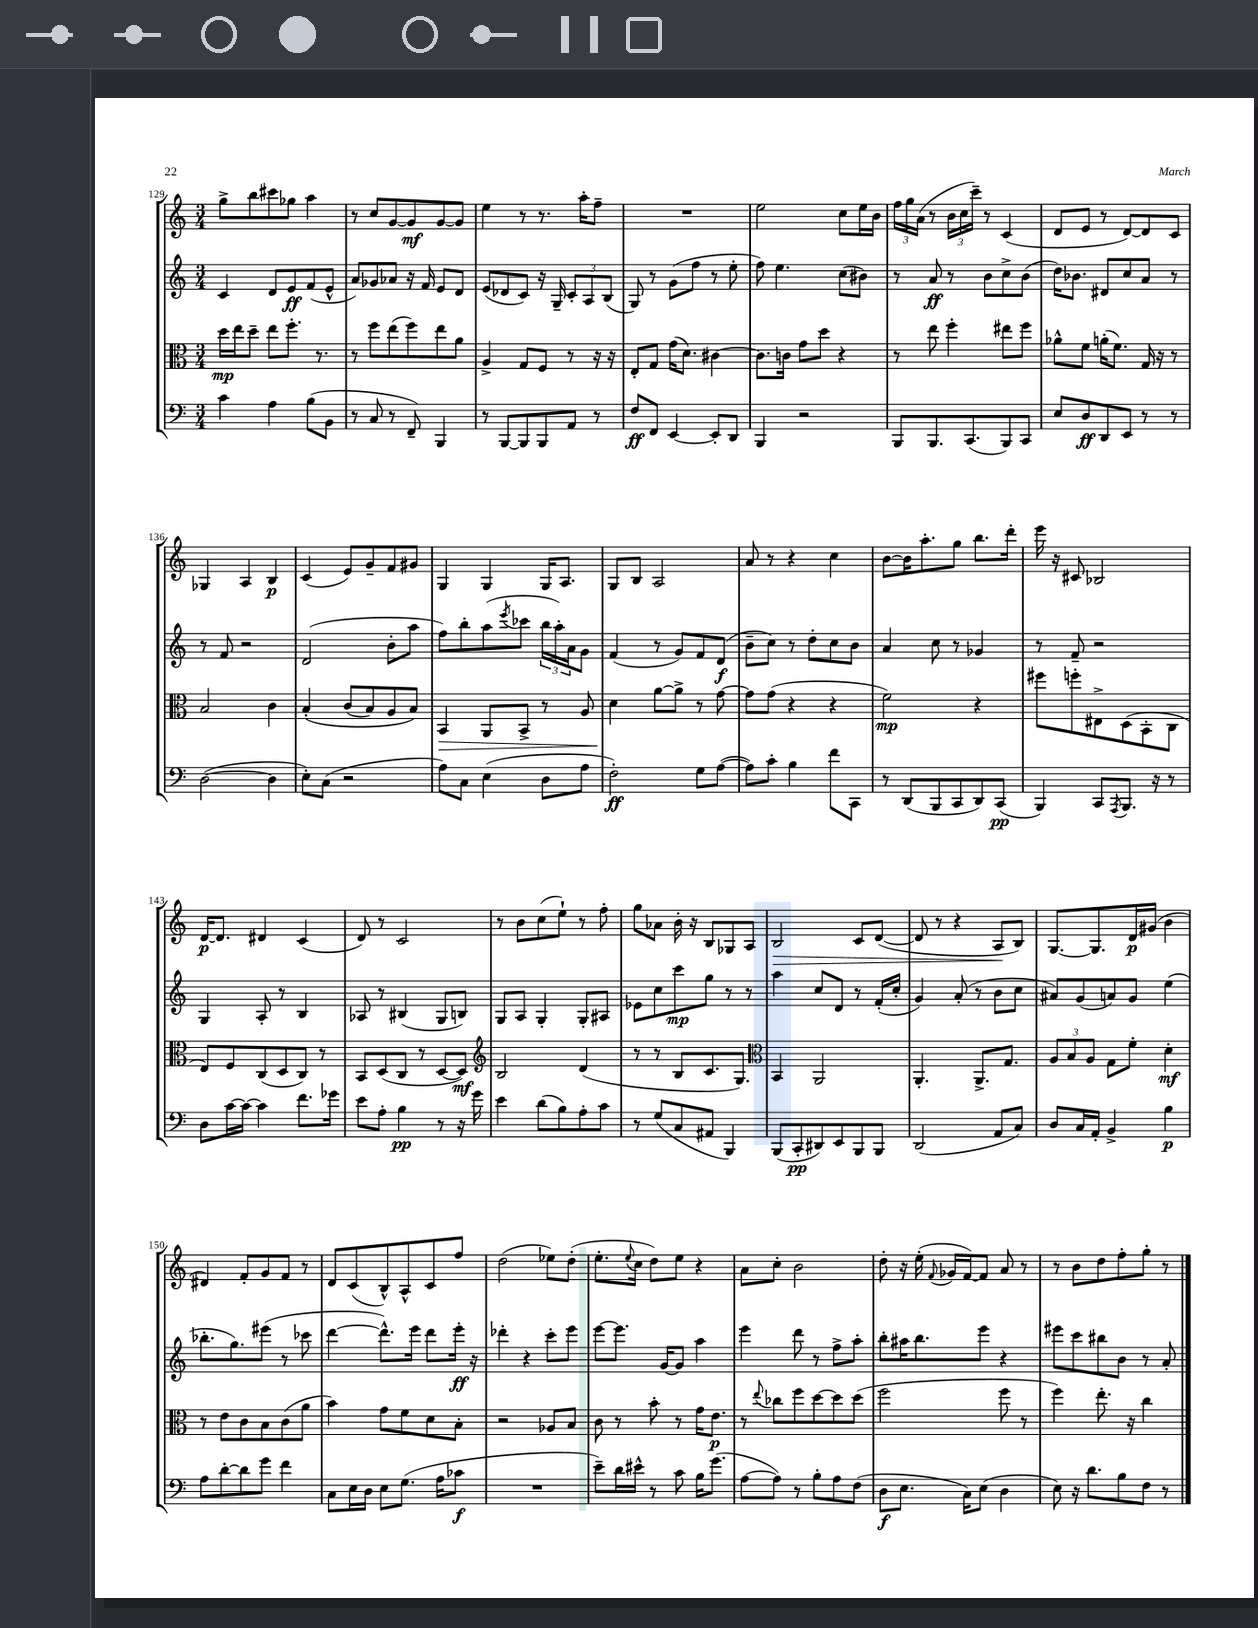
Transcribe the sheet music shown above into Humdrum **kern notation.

**kern	**dynam	**kern	**dynam	**kern	**dynam	**kern	**dynam
*part4	*part4	*part3	*part3	*part2	*part2	*part1	*part1
*staff4	*staff4	*staff3	*staff3	*staff2	*staff2	*staff1	*staff1
*clefF4	*	*clefC3	*	*clefG2	*	*clefG2	*
*k[]	*	*k[]	*	*k[]	*	*k[]	*
*M3/4	*	*M3/4	*	*M3/4	*	*M3/4	*
=129	=129	=129	=129	=129	=129	=129	=129
4c\	.	16dd\LL	mp	4c/	.	8gg^\L	.
.	.	16ee\J	.	.	.	.	.
.	.	8dd~\J	.	.	.	8bb\	.
4A\	.	8ee\L	.	8d/L	.	8ccc#X\	.
.	.	8.ff'\J	.	8e/	ff	8gg-X\J	.
(8B\L	.	.	.	(8f/	.	4aa\	.
.	.	8.r	.	.	.	.	.
8BB\J	.	.	.	8e^^/J	.	.	.
=130	=130	=130	=130	=130	=130	=130	=130
8r	.	8r	.	8a/L)	.	8r	.
8C/	.	8ff\L	.	8g-X/	.	8cc/L	.
8r	.	(8ee\	.	8a-X/J	.	[8g/	.
8FF~/)	.	8ff\)	.	16r	.	8g/]	mf
.	.	.	.	16f/	.	.	.
4BBB/	.	8ee\	.	8e/L	.	[8g/	.
.	.	8a\J	.	8d/J	.	8g/J]	.
=131	=131	=131	=131	=131	=131	=131	=131
8r	.	4A^/	.	(8e/L	.	4ee\	.
[8BBB/L	.	.	.	8d-X/	.	.	.
8BBB/]	.	8G/L	.	8c/J)	.	8r	.
8BBB/	.	8F/J	.	16r	.	8.r	.
.	.	.	.	16G~/	.	.	.
8AA/J	.	8r	.	12c'/L	.	.	.
.	.	.	.	.	.	16aa'\KL	.
.	.	.	.	12A/	.	.	.
8r	.	16r	.	.	.	8ff~\J	.
.	.	.	.	(12B/J	.	.	.
.	.	16r	.	.	.	.	.
=132	=132	=132	=132	=132	=132	=132	=132
8F/L	ff	8E'/L	.	8G/)	.	2.r	.
8FF/J	.	8G/J	.	8r	.	.	.
[4EE/	.	(16g\KL	.	(8g\L	.	.	.
.	.	8.d\J)	.	.	.	.	.
.	.	.	.	8ff\J	.	.	.
8EE'/L]	.	[4c#X\	.	8r	.	.	.
8DD/J	.	.	.	8ee'\	.	.	.
=133	=133	=133	=133	=133	=133	=133	=133
4BBB/	.	8.c#\L]	.	8ff\)	.	2ee\	.
.	.	.	.	4.ee\	.	.	.
.	.	16cn\Jk	.	.	.	.	.
2r	.	8g\L	.	.	.	.	.
.	.	8dd\J	.	.	.	.	.
.	.	4r	.	(8cc\L	.	8cc\L	.
.	.	.	.	8b#X\J)	.	16ee\L	.
.	.	.	.	.	.	16b\JJ	.
=134	=134	=134	=134	=134	=134	=134	=134
8BBB/L	.	8r	.	8r	.	24ff\LL	.
.	.	.	.	.	.	24gg\	.
.	.	.	.	.	.	(24a\JJ	.
8.BBB/	.	8ee\	.	8a/	ff	8r	.
.	.	4ff'\	.	8r	.	24b\LL	.
.	.	.	.	.	.	24cc\	.
(8.CC/	.	.	.	.	.	.	.
.	.	.	.	.	.	24ccc~\JJ)	.
.	.	.	.	8b\L	.	8r	.
8BBB/)	.	8ee#X\L	.	8cc^\	.	(4c/	.
8CC/J	.	8ff\J	.	(8b\J	.	.	.
=135	=135	=135	=135	=135	=135	=135	=135
8E/L	.	8a-X^^\L	.	16dd\KL)	.	8d/L	.
.	.	.	.	8.b-X\J	.	.	.
8D/	ff	8f\J	.	.	.	8e/J	.
8DD/	.	(16an'\KL	.	8d#X/L	.	8r	.
.	.	8.f\J)	.	.	.	.	.
8EE/J	.	.	.	8cc/	.	[8d/L)	.
8r	.	16G/	.	8a/J	.	8d/]	.
.	.	16r	.	.	.	.	.
8r	.	8r	.	8r	.	8c/J	.
!!LO:LB:g=z
=136	=136	=136	=136	=136	=136	=136	=136
([2D\	.	2B/	.	8r	.	4G-X/	.
.	.	.	.	8f/	.	.	.
.	.	.	.	2r	.	4A/	.
4D\]	.	4c\	.	.	.	4B/	p
=137	=137	=137	=137	=137	=137	=137	=137
8E'\L)	.	(4B'/	.	(2d/	.	(4c/	.
(8C\J	.	.	.	.	.	.	.
2r	.	(8c/L	.	.	.	8e/L)	.
.	.	8B/)	.	.	.	8g~/	.
.	.	8A/	.	8b'\L	.	8f/	.
.	.	8B/J)	.	8aa\J	.	8g#X/J	.
=138	=138	=138	=138	=138	=138	=138	=138
!	!	!	!LO:HP:b	!	!	!	!
8A\L)	.	4BB/	>	8ff\L)	.	4G/	.
8C\J	.	.	.	8bb'\	.	.	.
(4E\	.	8AA/L	.	(8aa\	.	4G/	.
.	.	.	.	8qeee/	.	.	.
.	.	8BB^/J	.	8ccc-X\J	.	.	.
8D\L	.	8r	.	24bb\LL	.	16G/KL	.
.	.	.	.	24aa'\)	.	.	.
.	.	.	.	.	.	8.A/J	.
.	.	.	.	24a\J	.	.	.
8A\J	.	8A/	.	8g\J	.	.	.
=139	=139	=139	=139	=139	=139	=139	=139
2F'\)	ff	4d\	.	(4f/	.	8G/L	.
.	.	.	.	.	.	8B/J	.
.	.	[8a\L	]	8r	.	2A/	.
.	.	8a^\J]	.	8g/L)	.	.	.
8G\L	.	8r	.	8f/	.	.	.
([8A\J	.	[8g\	.	(8d/J	f	.	.
=140	=140	=140	=140	=140	=140	=140	=140
8A\L])	.	8g\L]	.	8b~\L	.	8a/	.
8c'\J	.	(8g\J	.	8cc\J)	.	8r	.
4B\	.	4r	.	8r	.	4r	.
.	.	.	.	8dd'\L	.	.	.
8f\L	.	4r	.	8cc\	.	4cc\	.
8CC\J	.	.	.	8b\J	.	.	.
=141	=141	=141	=141	=141	=141	=141	=141
8r	.	2f\)	mp	4a/	.	[8b\L	.
(8DD/L	.	.	.	.	.	16b\K]	.
.	.	.	.	.	.	8.aa'\	.
8BBB/	.	.	.	8cc\	.	.	.
8CC/	.	.	.	8r	.	8gg\J	.
8DD/)	.	4r	.	4g-X/	.	8.bb\L	.
(8CC/J	pp	.	.	.	.	.	.
.	.	.	.	.	.	16ddd'\Jk	.
=142	=142	=142	=142	=142	=142	=142	=142
4BBB/)	.	8ff#X\L	.	8r	.	16eee\	.
.	.	.	.	.	.	16r	.
.	.	8ffn'\	.	8f~/	.	8c#X/	.
8CC/L	.	8E#X^\	.	2r	.	2B-X/	.
8qAAA/	.	.	.	.	.	.	.
8.BBB/J	.	(8D\	.	.	.	.	.
.	.	8BB'\	.	.	.	.	.
16r	.	.	.	.	.	.	.
8r	.	8C\J	.	.	.	.	.
!!LO:LB:g=z
=143	=143	=143	=143	=143	=143	=143	=143
8D\L	.	8E/L)	.	4G/	.	[16d/KL	p
.	.	.	.	.	.	8.d/J]	.
[16c\L	.	8F/	.	.	.	.	.
16c\JJ_	.	.	.	.	.	.	.
4c\]	.	(8C/	.	8A'/	.	4d#X/	.
.	.	8D/	.	8r	.	.	.
8.f\L	.	8C/J)	.	4B/	.	(4c/	.
.	.	8r	.	.	.	.	.
16g-X\Jk	.	.	.	.	.	.	.
=144	=144	=144	=144	=144	=144	=144	=144
8e\L	.	8BB/L	.	8A-X/	.	8d/)	.
8A'\J	.	(8D/	.	8r	.	8r	.
4B\	pp	8C/J	.	(4B#X/	.	2c/	.
.	.	8r	.	.	.	.	.
8r	.	[8D/L	.	8G/L	.	.	.
16r	.	8D/J])	mf	8Bn/J)	.	.	.
16g\	.	.	.	.	.	.	.
=145	=145	=145	=145	=145	=145	=145	=145
*	*	*clefG2	*	*	*	*	*
4e\	.	2B/	.	8G/L	.	8r	.
.	.	.	.	8A/J	.	8b\L	.
(8d\L	.	.	.	4G'/	.	(8cc\	.
8B\)	.	.	.	.	.	8ee`\J)	.
8A'\	.	(4d/	.	8G'/L	.	8r	.
8c\J	.	.	.	8A#X/J	.	8ff'\	.
=146	=146	=146	=146	=146	=146	=146	=146
8r	.	8r	.	8e-X\L	.	8gg\L	.
(8G/L	.	8r	.	8cc\	.	8a-X\J	.
8C/	.	8B/L	.	8ccc\	mp	16b'\	.
.	.	.	.	.	.	16r	.
8AA#X/J	.	8.c/	.	8gg\J	.	8B/L	.
4BBB/)	.	.	.	8r	.	8G-X/	.
.	.	8.G/J)	.	.	.	.	.
.	.	.	.	8r	.	8A/J	.
=147	=147	=147	=147	=147	=147	=147	=147
*	*	*clefC3	*	*	*	*	*
!	!	!	!	!	!	!	!LO:HP:b
(8BBB/L	.	4BB/	.	4aa\	.	2B/	>
8CC'/	pp	.	.	.	.	.	.
8DD#X/)	.	2AA/	.	8cc/L	.	.	.
8EE/	.	.	.	8d/J	.	.	.
8BBB/	.	.	.	8r	.	8c/L	.
8BBB/J	.	.	.	(16f'/LL	.	([8d/J	.
.	.	.	.	16cc'/JJ	.	.	.
=148	=148	=148	=148	=148	=148	=148	=148
(2DD/	.	4.AA'/	.	4g/)	.	8d/]	.
.	.	.	.	.	.	8r	.
.	.	.	.	(8a'/	.	4r	.
.	.	8.AA^/L	.	8r	.	.	.
8AA/L	.	.	.	8b\L	.	8A/L	.
.	.	8.G/J	.	.	.	.	.
8C/J)	.	.	.	8cc\J	.	8B/J)	]
=149	=149	=149	=149	=149	=149	=149	=149
8D/L	.	12A/L	.	8a#X/L)	.	[8.G/L	.
.	.	12B/	.	.	.	.	.
16C/L	.	.	.	(8g/	.	.	.
.	.	12A/J	.	.	.	.	.
16AA'/JJ	.	.	.	.	.	8.G/]	.
4BB^/	.	8G\L	.	8an/)	.	.	.
.	.	8f'\J	.	8g/J	.	16d/L	p
.	.	.	.	.	.	(16g#X/JJ	.
4B\	p	4d'\	mf	(4ee\	.	4b\	.
!!LO:LB:g=z
=150	=150	=150	=150	=150	=150	=150	=150
8A\L	.	8r	.	8.bb-X'\L	.	4d#X/)	.
[8d'\	.	8e\L	.	.	.	.	.
.	.	.	.	8.gg\)	.	.	.
8d\]	.	8c\	.	.	.	8f'/L	.
8g\J	.	8B\	.	(8eee#X\J	.	8g/	.
4f\	.	(8c\	.	8r	.	8f/J	.
.	.	8a\J	.	8ccc-X\	.	8r	.
=151	=151	=151	=151	=151	=151	=151	=151
8C\L	.	4b\)	.	[4ddd\	.	8d/L	.
16E\L	.	.	.	.	.	(8c/	.
16D\JJ	.	.	.	.	.	.	.
8E\L	.	8g\L	.	8.ddd^^\L])	.	8B^^/)	.
(8.G\J	.	8f\	.	.	.	8A^^/	.
.	.	.	.	16eee\Jk	.	.	.
.	.	8d\	.	8ddd\L	.	8c/	.
16A\KL	.	.	.	.	.	.	.
8c-X\J	f	8B'\J	.	16eee'\Jk	ff	8ff/J	.
.	.	.	.	16r	.	.	.
=152	=152	=152	=152	=152	=152	=152	=152
2.r	.	2r	.	4ddd-X'\	.	(2dd\	.
.	.	.	.	4r	.	.	.
.	.	8A-X/L	.	8ccc'\L	.	8ee-X\L)	.
.	.	8B/J	.	8eee\J	.	(8dd'\J	.
=153	=153	=153	=153	=153	=153	=153	=153
8e~\L)	.	8c\	.	[8eee\L	.	8.ee'\L	.
16d\L	.	8r	.	8.eee\J]	.	.	.
.	.	.	.	.	.	8qqee/	.
16e#X^^\JJ	.	.	.	.	.	16cc\Jk	.
8r	.	8b'\	.	.	.	8dd\L)	.
.	.	.	.	[16g/KL	.	.	.
8c\	.	8r	.	8g/J]	.	8ee\J	.
16B\KL	.	16g\KL	.	4aa\	.	4r	.
(8.g\J	.	8.e\J	p	.	.	.	.
=154	=154	=154	=154	=154	=154	=154	=154
[8A\L	.	8r	.	4eee\	.	8a\L	.
.	.	8qqee/	.	.	.	.	.
8A\J])	.	8cc-X\L	.	.	.	8cc'\J	.
8r	.	8ff\	.	8ddd\	.	2b\	.
8B'\L	.	[8dd\	.	8r	.	.	.
8A\	.	8dd\]	.	8ff^\L	.	.	.
(8F\J	.	(8dd\J	.	8aa'\J	.	.	.
=155	=155	=155	=155	=155	=155	=155	=155
8D\L	f	2ff\	.	8bb'\L	.	8dd'\	.
8.E\J	.	.	.	16aa#X\K	.	16r	.
.	.	.	.	8.bb\	.	(16ee'\	.
.	.	.	.	.	.	8qqf/	.
.	.	.	.	.	.	16g-X/LL	.
16C\KL)	.	.	.	.	.	[16f/J)	.
(8E\J	.	.	.	8eee\J	.	8f/J]	.
4D\	.	8ff\	.	4r	.	8a/	.
.	.	8r	.	.	.	8r	.
=156	=156	=156	=156	=156	=156	=156	=156
8E\)	.	4ff\)	.	8eee#X\L	.	8r	.
16r	.	.	.	8ccc\	.	8b\L	.
8.d\L	.	.	.	.	.	.	.
.	.	8.ee'\	.	8bb#X\	.	8dd\	.
8B\	.	.	.	8b\J	.	8ff'\	.
.	.	16r	.	.	.	.	.
8F\J	.	4cc\	.	8r	.	8gg'\J	.
8r	.	.	.	8a'/	.	8r	.
==	==	==	==	==	==	==	==
*-	*-	*-	*-	*-	*-	*-	*-
